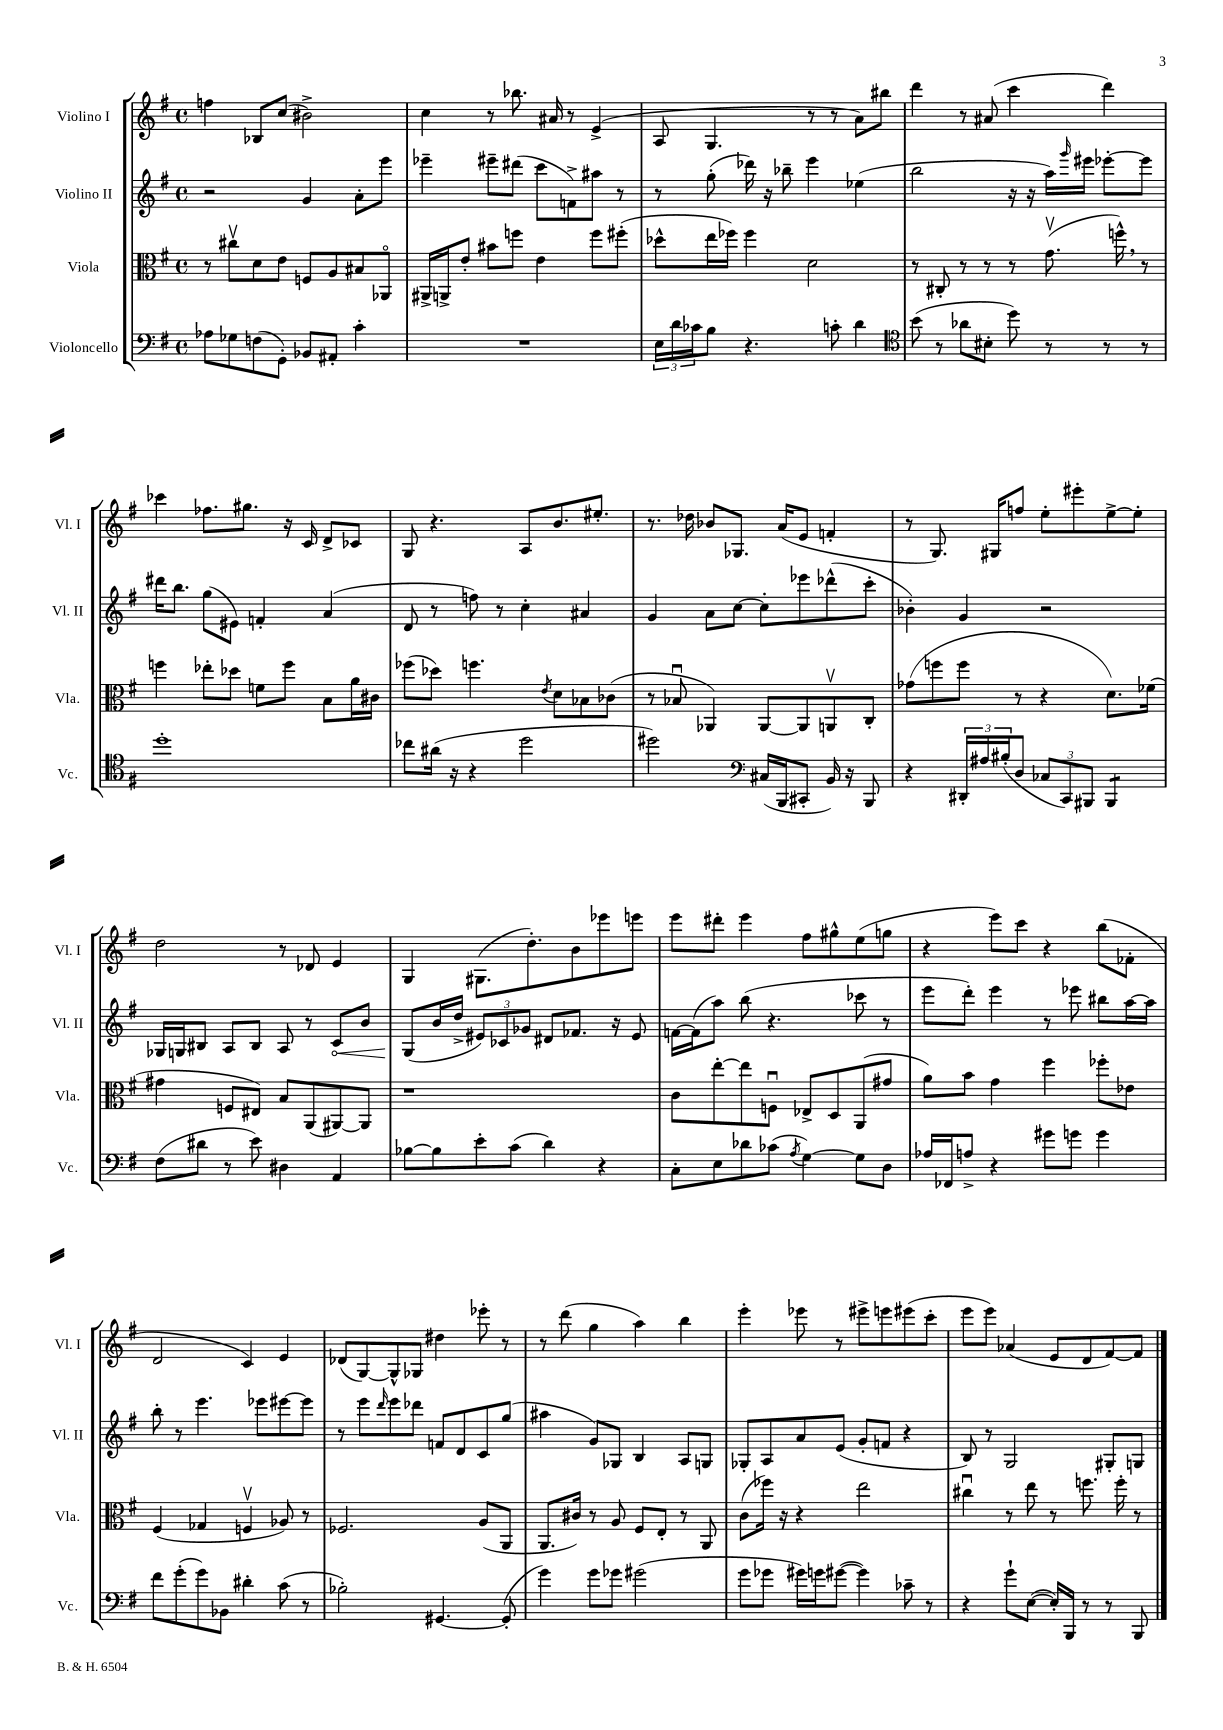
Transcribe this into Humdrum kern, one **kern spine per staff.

**kern	**kern	**kern	**kern
*staff4	*staff3	*staff2	*staff1
*clefF4	*clefC3	*clefG2	*clefG2
*k[f#]	*k[f#]	*k[f#]	*k[f#]
*M4/4	*M4/4	*M4/4	*M4/4
*met(c)	*met(c)	*met(c)	*met(c)
8A-	8r	2r	4ff
8G-	8cc#v	.	.
(8F	8d	.	8B-
8GG')	8e	.	(8cc
8BB-	8F	4g	2b#^)
8AA#'	8A	.	.
4c'	8B#	8a'	.
.	8AA-o	8eee	.
=	=	=	=
1r	16AA#^	4eee-~	4cc
.	16AA^	.	.
.	8e'	.	.
.	8b#	8eee#~	8r
.	8ff	(8ddd#	8.bb-
.	4e	8ccc	.
.	.	.	16a#
.	.	8f^)	8r
.	8ff	8aa#	(4e^
.	(8ff#'	8r	.
=	=	=	=
24E	8dd-^^	8r	8A
24d	.	.	.
24c-	.	.	.
8B	16ee	(8gg'	4.G
.	16ff-)	.	.
4.r	4ff-	16ddd-)	.
.	.	16r	.
.	.	8bb-~	.
.	2d	4eee	8r
8c'	.	.	8r
4d	.	(4ee-	8a)
.	.	.	8bb#
=	=	=	=
*clefC4	*	*	*
(8b	8r	2bb	4ddd
8r	8C#'	.	.
8a-	8r	.	8r
8B#'	8r	.	(8a#
8dd)	8r	16r	4ccc
.	.	16r	.
8r	(8.gv	16aa)	.
.	.	16qqggg	.
.	.	16eee#	.
8r	.	[8eee-'	4ddd)
.	16ff^^)	.	.
8r	8r	8eee-]	.
=	=	=	=
1dd'	4ff	16ddd#	4ccc-
.	.	8.bb	.
.	8ee-'	(8gg	8.ff-
.	8dd-	8e#)	.
.	.	.	8.gg#
.	8f	4f'	.
.	8ff	.	16r
.	.	.	16c
.	8B	(4a	8d^
.	16a	.	8c-
.	16c#	.	.
=	=	=	=
8cc-	(8ff-	8d	8G
(16a#	8dd-)	8r	4.r
16r	.	.	.
4r	4.ff	8ff)	.
.	.	8r	.
2dd	.	4cc'	8A
.	8qe	.	.
.	8d	.	8.b
.	8B-	4a#	.
.	.	.	8.ee#'
.	(8c-	.	.
=	=	=	=
2dd#)	8r	4g	8.r
.	8B-u	.	.
.	.	.	16dd-
.	4AA-)	8a	8b-
.	.	[8cc	8.G-
*clefF4	*	*	*
(16C#	[8AA-	8cc']	.
16BBB	.	.	(16a
8CC#'	8AA-]	8eee-	8e
16BB)	8AAv	(8ddd-^^	4f'
16r	.	.	.
8BBB	8C'	8ccc'	.
=	=	=	=
4r	(8g-	4b-')	8r
.	8ff	.	8.G)
24DD#'	8ff	4g	.
24A#	.	.	.
.	.	.	16G#
(24B#'	.	.	.
8D	8r	.	8ff
12C-	4r	2r	8ee'
12CC)	.	.	.
.	.	.	8eee#'
12BBB#	.	.	.
4BBB#	8.d)	.	[8ee^
.	.	.	8ee']
.	(16f-	.	.
=	=	=	=
(8F#	4g#	16G-	2dd
.	.	16G	.
8d#	.	8B#	.
8r	8F	8A	.
8e)	8E#)	8B#	.
4D#	8B	8A	8r
.	(8AA	8r	8d-
4AA	[8AA#)	8c	4e
.	8AA#]	8b	.
=	=	=	=
[8B-	1r	(8G	4G
8B-]	.	16b	.
.	.	16dd^	.
8e'	.	12e#)	(8.G#
.	.	12c-	.
(8c	.	.	.
.	.	12g-	.
.	.	.	8.dd')
4d)	.	8d#	.
.	.	8.f-	8b
4r	.	.	8eee-
.	.	16r	.
.	.	8e#	8eee
=	=	=	=
8C'	8c	[16f	8eee
.	.	(16f]	.
8E	[8ee'	8aa)	8ddd#'
8d-	8ee]	(8bb	4eee
(8c-	8Fu	4.r	.
8qA	.	.	.
[4G)	8E-^	.	8ff#
.	8D	.	8gg#^^
8G]	(8AA	8ccc-	(8ee
8D	8g#	8r	8gg
=	=	=	=
16A-	8a)	8eee	4r
16FF-	.	.	.
8A^	8b	8ddd')	.
4r	4g	4eee	8eee)
.	.	.	8ccc
8g#	4ff#	8r	4r
8g	.	8eee-	.
4g	8ff-'	8bb#	(8bb
.	8e-	[16aa	8f-'
.	.	16aa]	.
=	=	=	=
8f#	(4F#	8bb'	2d
(8g'	.	8r	.
8g)	4G-	4.eee	.
8BB-	.	.	.
4d#'	4Fv	.	4c)
.	.	8eee-	.
(8c	8A-)	[8eee#	4e
8r	8r	8eee#]	.
=	=	=	=
2B-')	2.F-	8r	(8d-
.	.	8eee	[8G)
.	.	16qqddd	.
.	.	8eee	8G^^]
.	.	8ddd-	8G-
[4.GG#	.	8f	4dd#
.	.	8d	.
.	(8A	8c	8eee-'
(8GG#']	8AA	(8gg	8r
=	=	=	=
4g)	8.AA	4aa#	8r
.	.	.	(8ddd
.	16c#)	.	.
8g	8r	8g)	4gg
8g-	8A	8G-	.
(2g#	8F#	4B	4aa)
.	8E'	.	.
.	8r	8A	4bb
.	8AA	8G	.
=	=	=	=
8g	(8c	8G-'	4eee'
8g-	16ff-)	8A	.
.	16r	.	.
16g#)	4r	8a	8eee-
16g	.	.	.
([8g#	.	(8e	8r
4g#])	2ee	8g'	8eee#^
.	.	8f	8eee
8c-~	.	4r	(8eee#
8r	.	.	8ccc'
=	=	=	=
4r	4cc#u	8B)	8eee
.	.	8r	8eee)
8g`	8r	2G	(4a-
([8E	8ee	.	.
16E'])	8r	.	8e
16BBB	.	.	.
8r	8.ff	.	8d
8r	.	8G#'	[8f#)
.	16ff'	.	.
8BBB	8r	8G	8f#]
==	==	==	==
*-	*-	*-	*-
